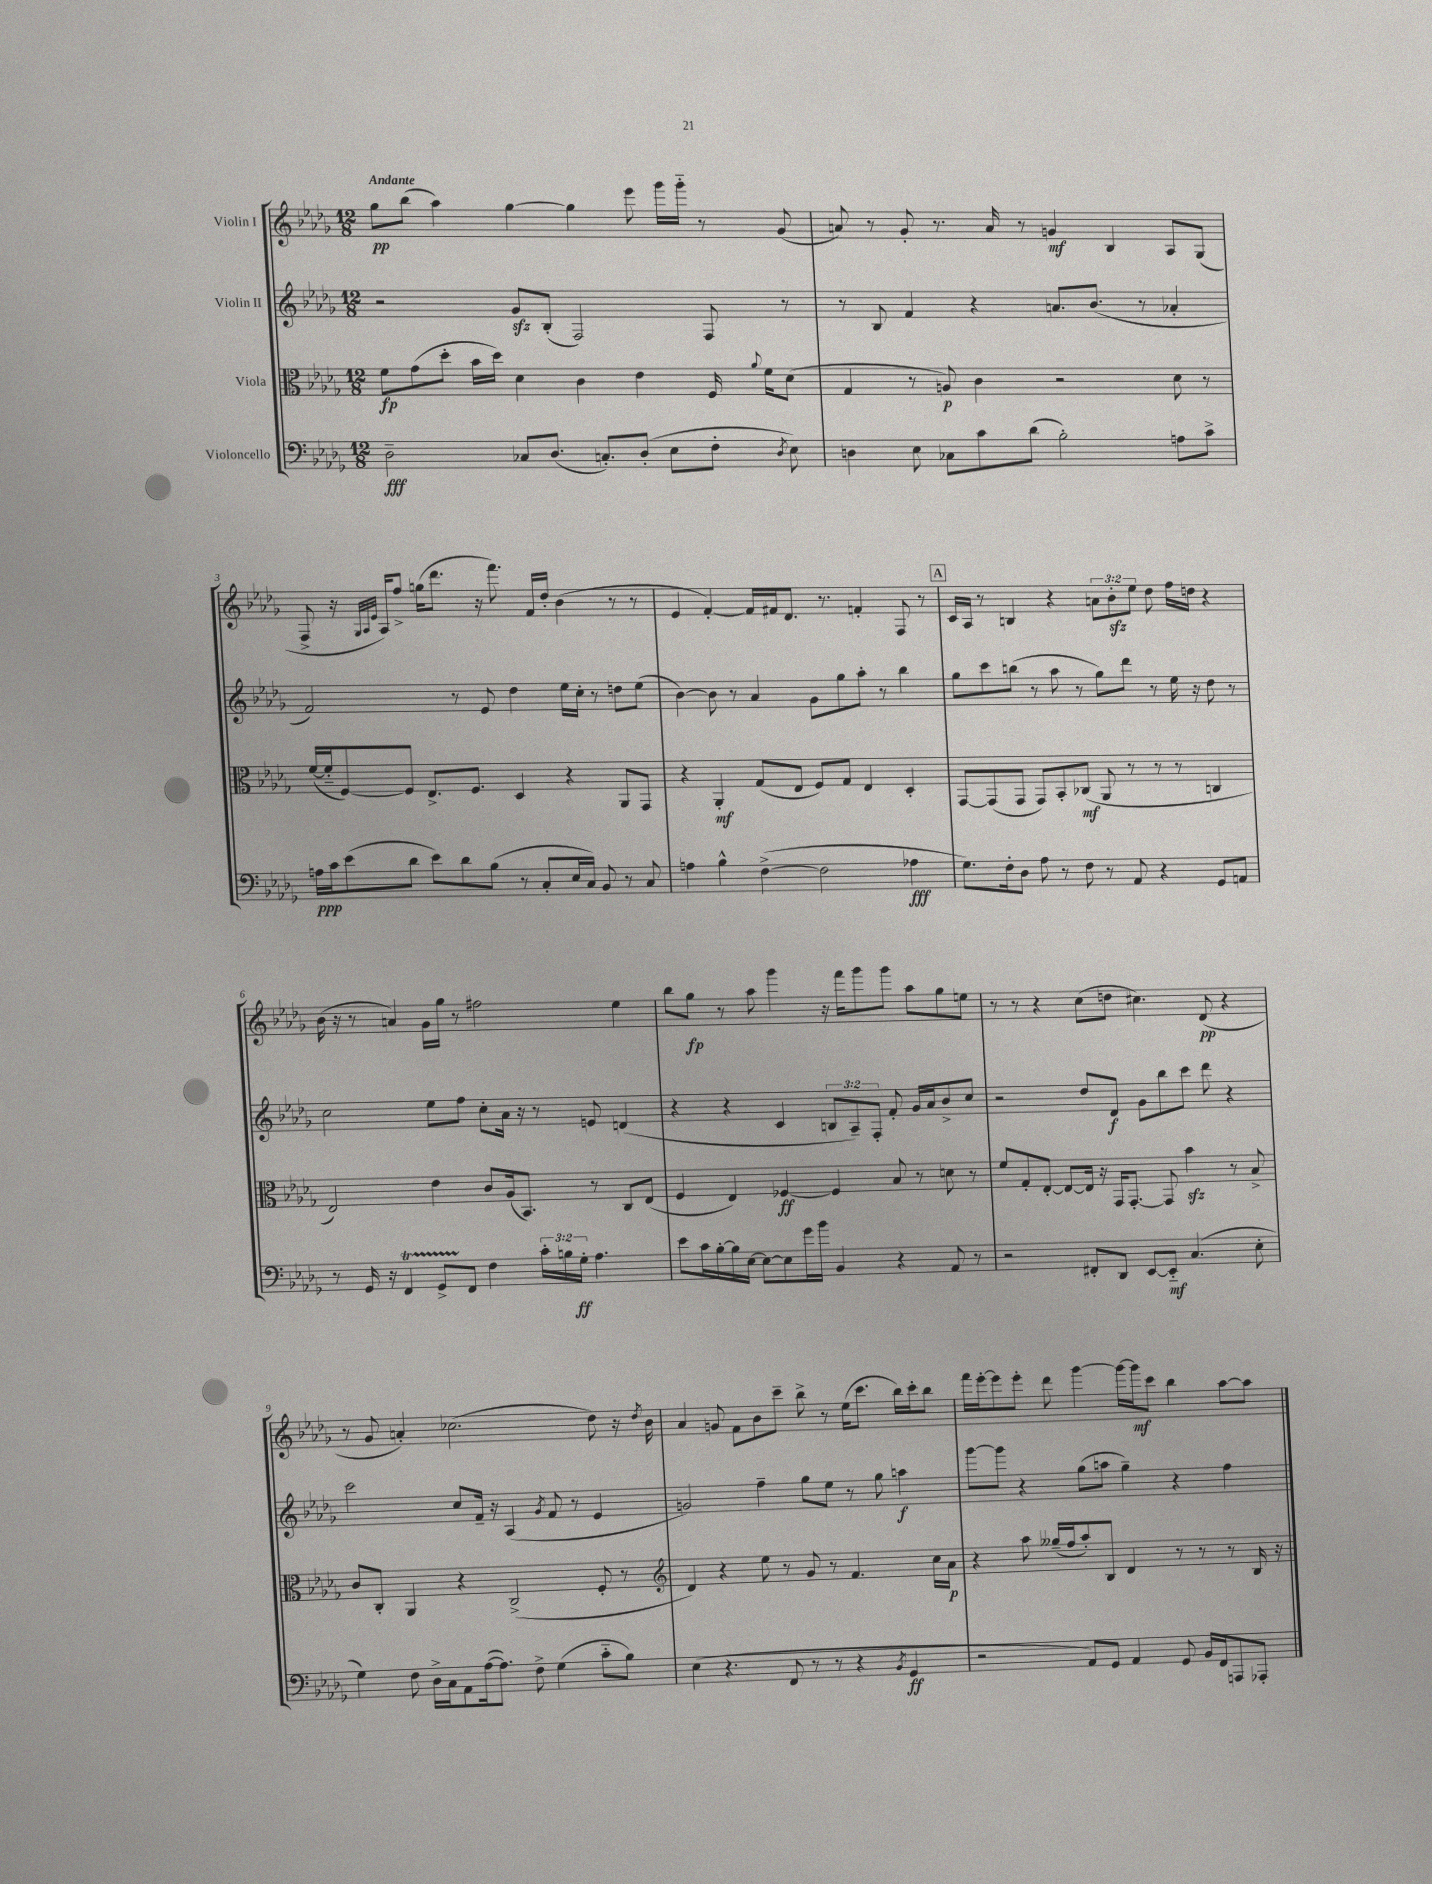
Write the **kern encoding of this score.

**kern	**kern	**kern	**kern
*staff4	*staff3	*staff2	*staff1
*clefF4	*clefC3	*clefG2	*clefG2
*k[b-e-a-d-g-]	*k[b-e-a-d-g-]	*k[b-e-a-d-g-]	*k[b-e-a-d-g-]
*M12/8	*M12/8	*M12/8	*M12/8
2D-~	8f	2r	8gg-
.	(8g-	.	(8bb-
.	8dd-'	.	4aa-)
.	16b-	.	.
.	16dd-)	.	.
8C-	4d-	8g-	[4gg-
(8.D-	.	(8B-'	.
.	4c	2F)	4gg-]
8.C')	.	.	.
(8D-'	4e-	.	8eee-
8E-	.	.	16ggg-
.	.	.	16ggg-'~
8F'	16F	8F	8r
.	8qqa-	.	.
.	16f	.	.
8qD-	.	.	.
8E-)	(8d-	8r	(8g-
=	=	=	=
4D	4G-	8r	8a)
.	.	8B-	8r
8E-	8r	4f	8g-'
8C-	8A)	.	8.r
8c	4c	4r	.
.	.	.	16a
(8d-	.	.	8r
2B-')	2r	8.a	4g
.	.	(8.b-	.
.	.	.	4B-
.	.	8r	.
8A	8d-	4a-'	8A-
8c^	8r	.	(8G-
=	=	=	=
16A	([16f	2f)	8F^
16c	16f'~]	.	.
(8e-	[8F)	.	16r
.	.	.	32qqG-
.	.	.	32qqA-
.	.	.	32qqe-
.	.	.	16A-)
8d-	8F]	.	8ff^
8e-)	8.E-^	.	(16gg
.	.	.	8.ddd-
8d-	.	8r	.
.	8.F	.	.
(8B-	.	8e-	16r
.	.	.	8.fff)
8r	4D-	4dd-	.
8C'	.	.	16f
.	.	.	16dd-'
16E-	4r	16ee-	(4b-
16C)	.	16cc'	.
8BB-	.	8r	.
8r	8AA-	8dd	8r
8C	8GG-	(8ee-	8r
=	=	=	=
4A	4r	[4b-)	4e-
4B-^^	4AA-'	8b-]	[4f')
.	.	8r	.
([4F^	(8G-	4a-	16f]
.	.	.	16f#
.	8E-	.	8.d-
2F]	8F)	8g-	.
.	.	.	8.r
.	8G-	8gg-	.
.	4E-	8aa-'	4f'
.	.	8r	.
4A-	4D-'	4bb-	8F
.	.	.	8r
=	=	=	=
8.G-)	[8GG-	8gg-	16c
.	.	.	16A-
.	(8GG-]	8ccc	8r
16F'	.	.	.
8D-	8GG-	(8bb	4B
8A-	8GG-)	8r	.
8r	8BB-'	8aa-	4r
8F	(8C-	8r	.
8r	8AA-	8gg-)	12a
.	.	.	12b-'
8AA-	8r	8ddd-	.
.	.	.	12ee-
4r	8r	8r	8dd-
.	8r	16ee-	16ff
.	.	16r	16dd
8GG-	4C	8dd-	4r
8AA	.	8r	.
=	=	=	=
8r	2E-)	2cc	(16b-
.	.	.	16r
16GG-	.	.	8r
16r	.	.	.
4FF	.	.	4a)
8GG-^	4e-	8ee-	16g-
.	.	.	16gg-
8FF	.	8ff	8r
4F	8c	8cc'	2ff#
.	(16A-	16a-	.
.	8.BB-)	16r	.
24c'	.	8r	.
24B	.	.	.
24G-'	.	.	.
4.A-	8r	8e	.
.	8C	(4d	4ee-
.	(8E-	.	.
=	=	=	=
8e-	4F	4r	8bb-
16c	.	.	8gg-
[16B-'	.	.	.
16B-]	4E-)	4r	8r
[16E-	.	.	.
8E-_	.	.	8aa-
8E-]	[4F-	4c	4ggg-
16g-	.	.	.
16b-	.	.	.
4BB-	4F-]	12B	16r
.	.	.	16fff
.	.	12A-~)	.
.	.	.	8ggg-
.	.	12F'	.
4r	8B-	8f'	8ggg-
.	8r	16g-	8aa-
.	.	16a-	.
8AA-	8d	8b-^	8gg-
8r	8r	8cc	8ee
=	=	=	=
2r	8f	2r	8r
.	8G-'	.	8r
.	[8E-'	.	4r
.	8E-_	.	.
8FF#'	16E-]	8dd-	(8cc
.	16r	.	.
8DD-	16GG-	8d-	8dd
.	[8.GG-'	.	.
[8EE-	.	8g-	4.cc#)
8EE-'~]	8GG-]	8bb-	.
(4.C	4b-	8ccc	.
.	.	8ddd-	(8d-
.	8r	4r	4r
8E-'	8B-^	.	.
=	=	=	=
4G-)	8c	2ccc	8r
.	8C'	.	8g-
8F	4AA-	.	4a')
16D-^	.	.	.
16C	.	.	.
8AA-	4r	8cc	(2.cc-
([16A-	.	16f~	.
8.A-])	.	16r	.
.	(2C^	(4A-	.
8F^	.	.	.
.	.	8qg-	.
(4G-	.	8f	.
.	.	8r	.
8c'~	8F'	4e-	8dd-)
8B-)	8r	.	16r
.	.	.	8qdd-
.	.	.	16b-
=	=	=	=
*	*clefG2	*	*
(4E-	4d-)	2g)	4a-
4.r	4r	.	8g
.	.	.	8f
.	8ee-	4ff~	8b-
8FF	8r	.	8ccc~
8r	8g-	8gg-	8bb-^
8r	8r	8ee-	8r
4r	4.f	8r	(16ee-
.	.	.	8.ccc
.	.	8gg-	.
8qBB-	.	.	.
4GG-	.	4aa	16bb-)
.	.	.	16ccc'
.	16cc	.	8bb-
.	16a-	.	.
=	=	=	=
2r	4r	[8ggg-	16fff
.	.	.	[16eee-'
.	.	8ggg-]	8eee-]
.	8aa-	4r	8eee-'
.	(16gg--~	.	8ddd-
.	16ff	.	.
8AA-)	8aa-')	(8gg-	[4ggg-
8GG-	8B-	8aa	.
4AA-	4d-	4gg-~)	16ggg-_
.	.	.	16ggg-]
.	.	.	8ccc
8GG-	8r	4r	4bb-
16BB-	8r	.	.
16FF	.	.	.
8AAA	8r	4ff	[8aa-
8AAA-'	16B-	.	8aa-]
.	16r	.	.
==	==	==	==
*-	*-	*-	*-
